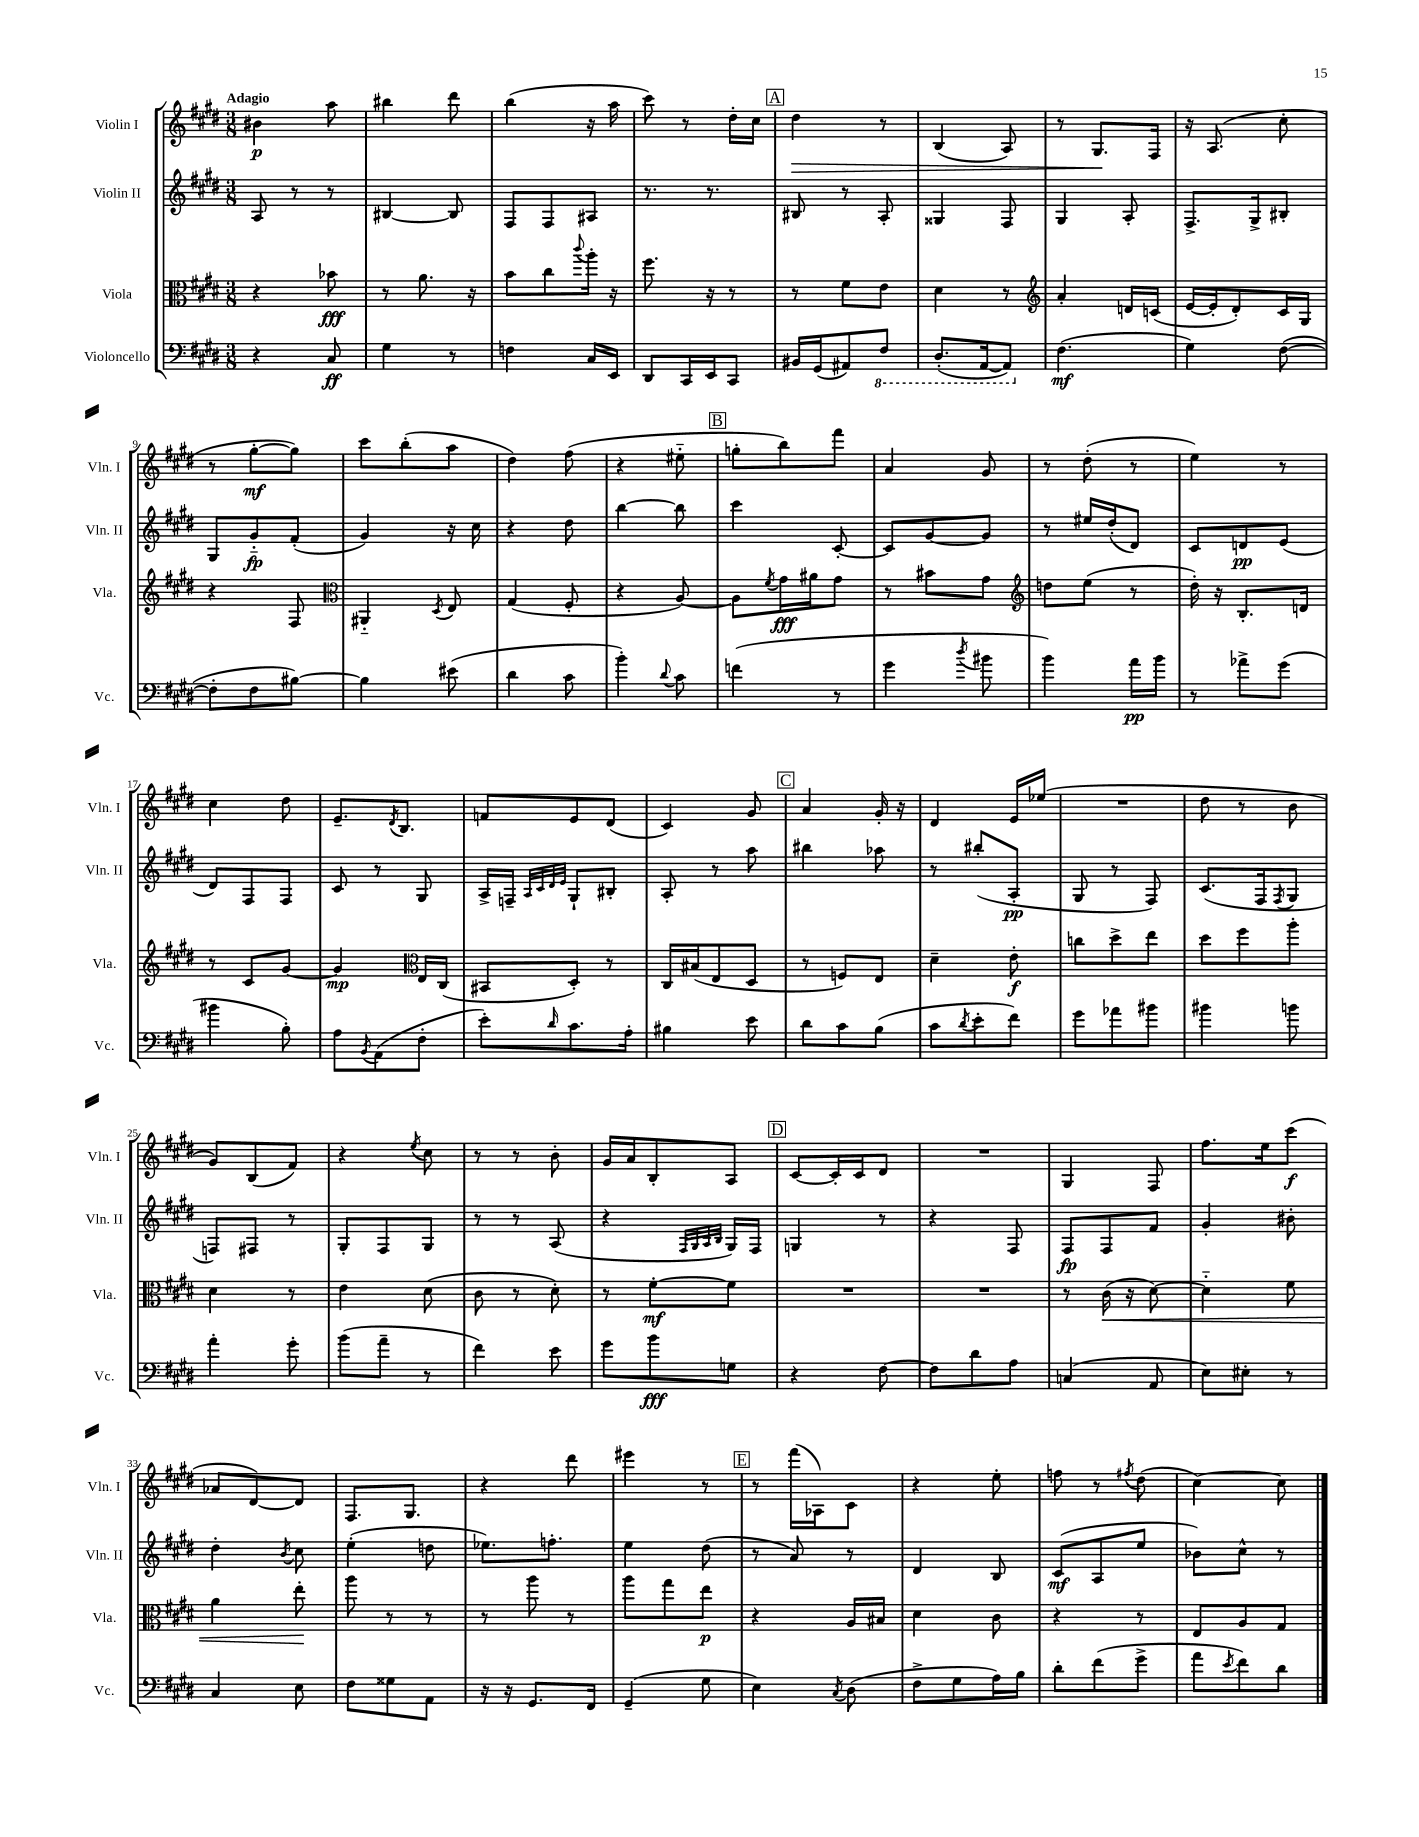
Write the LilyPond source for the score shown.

<<
\new StaffGroup <<
\new Staff = "s0" \with { instrumentName = "Violin I" shortInstrumentName = "Vln. I" } {
    \clef treble \key e \major \numericTimeSignature \time 3/8 \tempo "Adagio"
    bis'4\p a''8 |
    bis''4 dis'''8 |
    b''4( r16 a''16 |
    cis'''8) r8 dis''16-. cis''16 |
    \mark \markup { \box "A" } dis''4\> r8 |
    b4( a8) |
    r8 gis8.\! fis16 |
    r16 a8.( cis''8-. |
    r8 gis''8~-.\mf gis''8) |
    cis'''8 b''8-.( a''8 |
    dis''4) fis''8( |
    r4 eis''8-_ |
    \mark \markup { \box "B" } g''8-. b''8) fis'''8 |
    a'4 gis'8 |
    r8 dis''8-.( r8 |
    e''4) r8 |
    cis''4 dis''8 |
    e'8.-- \acciaccatura { dis'8 } b8. |
    f'8 e'8 dis'8( |
    cis'4) gis'8 |
    \mark \markup { \box "C" } a'4 gis'16-. r16 |
    dis'4 e'16 ees''16( |
    R4. |
    dis''8 r8 b'8 |
    gis'8) b8( fis'8) |
    r4 \acciaccatura { e''8 } cis''8 |
    r8 r8 b'8-. |
    gis'16 a'16 b8-. a8 |
    \mark \markup { \box "D" } cis'8~ cis'16-. cis'16 dis'8 |
    R4. |
    gis4 fis8 |
    fis''8. e''16 cis'''8\f( |
    aes'8 dis'8~) dis'8 |
    fis8. gis8. |
    r4 dis'''8 |
    eis'''4 r8 |
    \mark \markup { \box "E" } r8 fis'''16( aes16) cis'8 |
    r4 e''8-. |
    f''8 r8 \acciaccatura { fis''8 } dis''8( |
    cis''4~) cis''8 \bar "|." |
}
\new Staff = "s1" \with { instrumentName = "Violin II" shortInstrumentName = "Vln. II" } {
    \clef treble \key e \major \numericTimeSignature \time 3/8
    a8 r8 r8 |
    bis4~ bis8 |
    fis8 fis8 ais8 |
    r8. r8. |
    \mark \markup { \box "A" } bis8 r8 a8-. |
    gisis4 fis8 |
    gis4 a8-. |
    fis8.-> gis16-> bis8-. |
    gis8 gis'8-_\fp fis'8-.( |
    gis'4) r16 cis''16 |
    r4 dis''8 |
    b''4~ b''8 |
    \mark \markup { \box "B" } cis'''4 cis'8~-. |
    cis'8 gis'8~ gis'8 |
    r8 eis''16 dis''16-.( dis'8) |
    cis'8 d'8\pp e'8( |
    dis'8) fis8 fis8 |
    cis'8 r8 gis8 |
    a16-> f16-- \grace { a32 cis'32 dis'32 e'32 } gis8-! bis8-. |
    a8-. r8 a''8 |
    \mark \markup { \box "C" } bis''4 aes''8 |
    r8 bis''8-.( a8-.\pp |
    gis8 r8 fis8) |
    cis'8.( fis16 \acciaccatura { fis8 } gis8 |
    f8) fis8 r8 |
    gis8-. fis8 gis8 |
    r8 r8 a8( |
    r4 \grace { fis32 gis32 a32 b32 } gis16) fis16 |
    \mark \markup { \box "D" } g4 r8 |
    r4 fis8 |
    fis8\fp fis8 fis'8 |
    gis'4-. bis'8-. |
    dis''4-. \acciaccatura { b'8 } cis''8 |
    e''4-.( d''8 |
    ees''8.) f''8.-. |
    e''4 dis''8( |
    \mark \markup { \box "E" } r8 a'8) r8 |
    dis'4 b8 |
    cis'8\mf( a8 e''8 |
    bes'8) cis''8-^ r8 \bar "|." |
}
\new Staff = "s2" \with { instrumentName = "Viola" shortInstrumentName = "Vla." } {
    \clef alto \key e \major \numericTimeSignature \time 3/8
    r4 bes'8\fff |
    r8 a'8. r16 |
    b'8 cis''8 \appoggiatura { cis'''8 } a''16-. r16 |
    fis''8. r16 r8 |
    \mark \markup { \box "A" } r8 fis'8 e'8 |
    dis'4 r8 |
    \clef treble a'4-. d'16 c'16( |
    e'16~ e'16-. dis'8-.) cis'16 gis16 |
    r4 fis8 |
    \clef alto ais,4-_ \acciaccatura { dis8 } e8 |
    gis4( fis8-. |
    r4 a8~) |
    \mark \markup { \box "B" } a8 \acciaccatura { fis'8 } gis'16\fff ais'16 gis'8 |
    r8 bis'8 gis'8 |
    \clef treble d''8 e''8( r8 |
    dis''16-.) r16 b8.-. d'16 |
    r8 cis'8 gis'8~ |
    gis'4\mp \clef alto e16 cis16( |
    bis,8 dis8-.) r8 |
    cis16 bis16( e8 dis8 |
    \mark \markup { \box "C" } r8 f8) e8 |
    dis'4-- e'8-.\f |
    c''8 dis''8-> e''8 |
    dis''8 fis''8 a''8-. |
    dis'4 r8 |
    e'4 dis'8( |
    cis'8 r8 dis'8-.) |
    r8 fis'8~-.\mf fis'8 |
    \mark \markup { \box "D" } R4. |
    R4. |
    r8 cis'16\<( r16 dis'8~) |
    dis'4-_ fis'8 |
    a'4 e''8-.\! |
    a''8 r8 r8 |
    r8 a''8 r8 |
    a''8 gis''8 e''8\p |
    \mark \markup { \box "E" } r4 a16 bis16 |
    dis'4 cis'8 |
    r4 r8 |
    e8 a8 gis8 \bar "|." |
}
\new Staff = "s3" \with { instrumentName = "Violoncello" shortInstrumentName = "Vc." } {
    \clef bass \key e \major \numericTimeSignature \time 3/8
    r4 cis8\ff |
    gis4 r8 |
    f4 cis16 e,16 |
    dis,8 cis,16 e,16 cis,8 |
    \mark \markup { \box "A" } bis,16 gis,16( ais,8) \ottava #-1 fis,8 |
    dis,8.-.( a,,16~ a,,8) \ottava #0 |
    fis4.\mf( |
    gis4) fis8~( |
    fis8-. fis8 bis8~) |
    bis4 eis'8( |
    dis'4 cis'8 |
    b'4-.) \appoggiatura { dis'8 } cis'8 |
    \mark \markup { \box "B" } f'4( r8 |
    gis'4 \acciaccatura { dis''8 } bis'8 |
    b'4) a'16\pp b'16 |
    r8 aes'8-> gis'8( |
    bis'4 b8-.) |
    a8 \acciaccatura { b,8 } a,8( fis8-. |
    e'8-.) \grace { dis'16 } cis'8. a16-. |
    bis4 e'8 |
    \mark \markup { \box "C" } dis'8 cis'8 b8( |
    cis'8 \acciaccatura { dis'8 } e'8-. fis'8) |
    gis'8 aes'8 bis'8 |
    bis'4 b'8 |
    a'4-. gis'8-. |
    b'8( a'8-- r8 |
    fis'4) e'8 |
    gis'8 b'8\fff g8 |
    \mark \markup { \box "D" } r4 fis8~ |
    fis8 dis'8 a8 |
    c4( a,8 |
    e8) eis8-. r8 |
    cis4 e8 |
    fis8 gisis8 a,8 |
    r16 r16 gis,8. fis,16 |
    gis,4--( gis8 |
    \mark \markup { \box "E" } e4) \acciaccatura { cis8 } dis8( |
    fis8-> gis8 a16) b16 |
    dis'8-. fis'8( gis'8-> |
    a'8 \acciaccatura { e'8 } fis'8) dis'8 \bar "|." |
}
>>
>>
